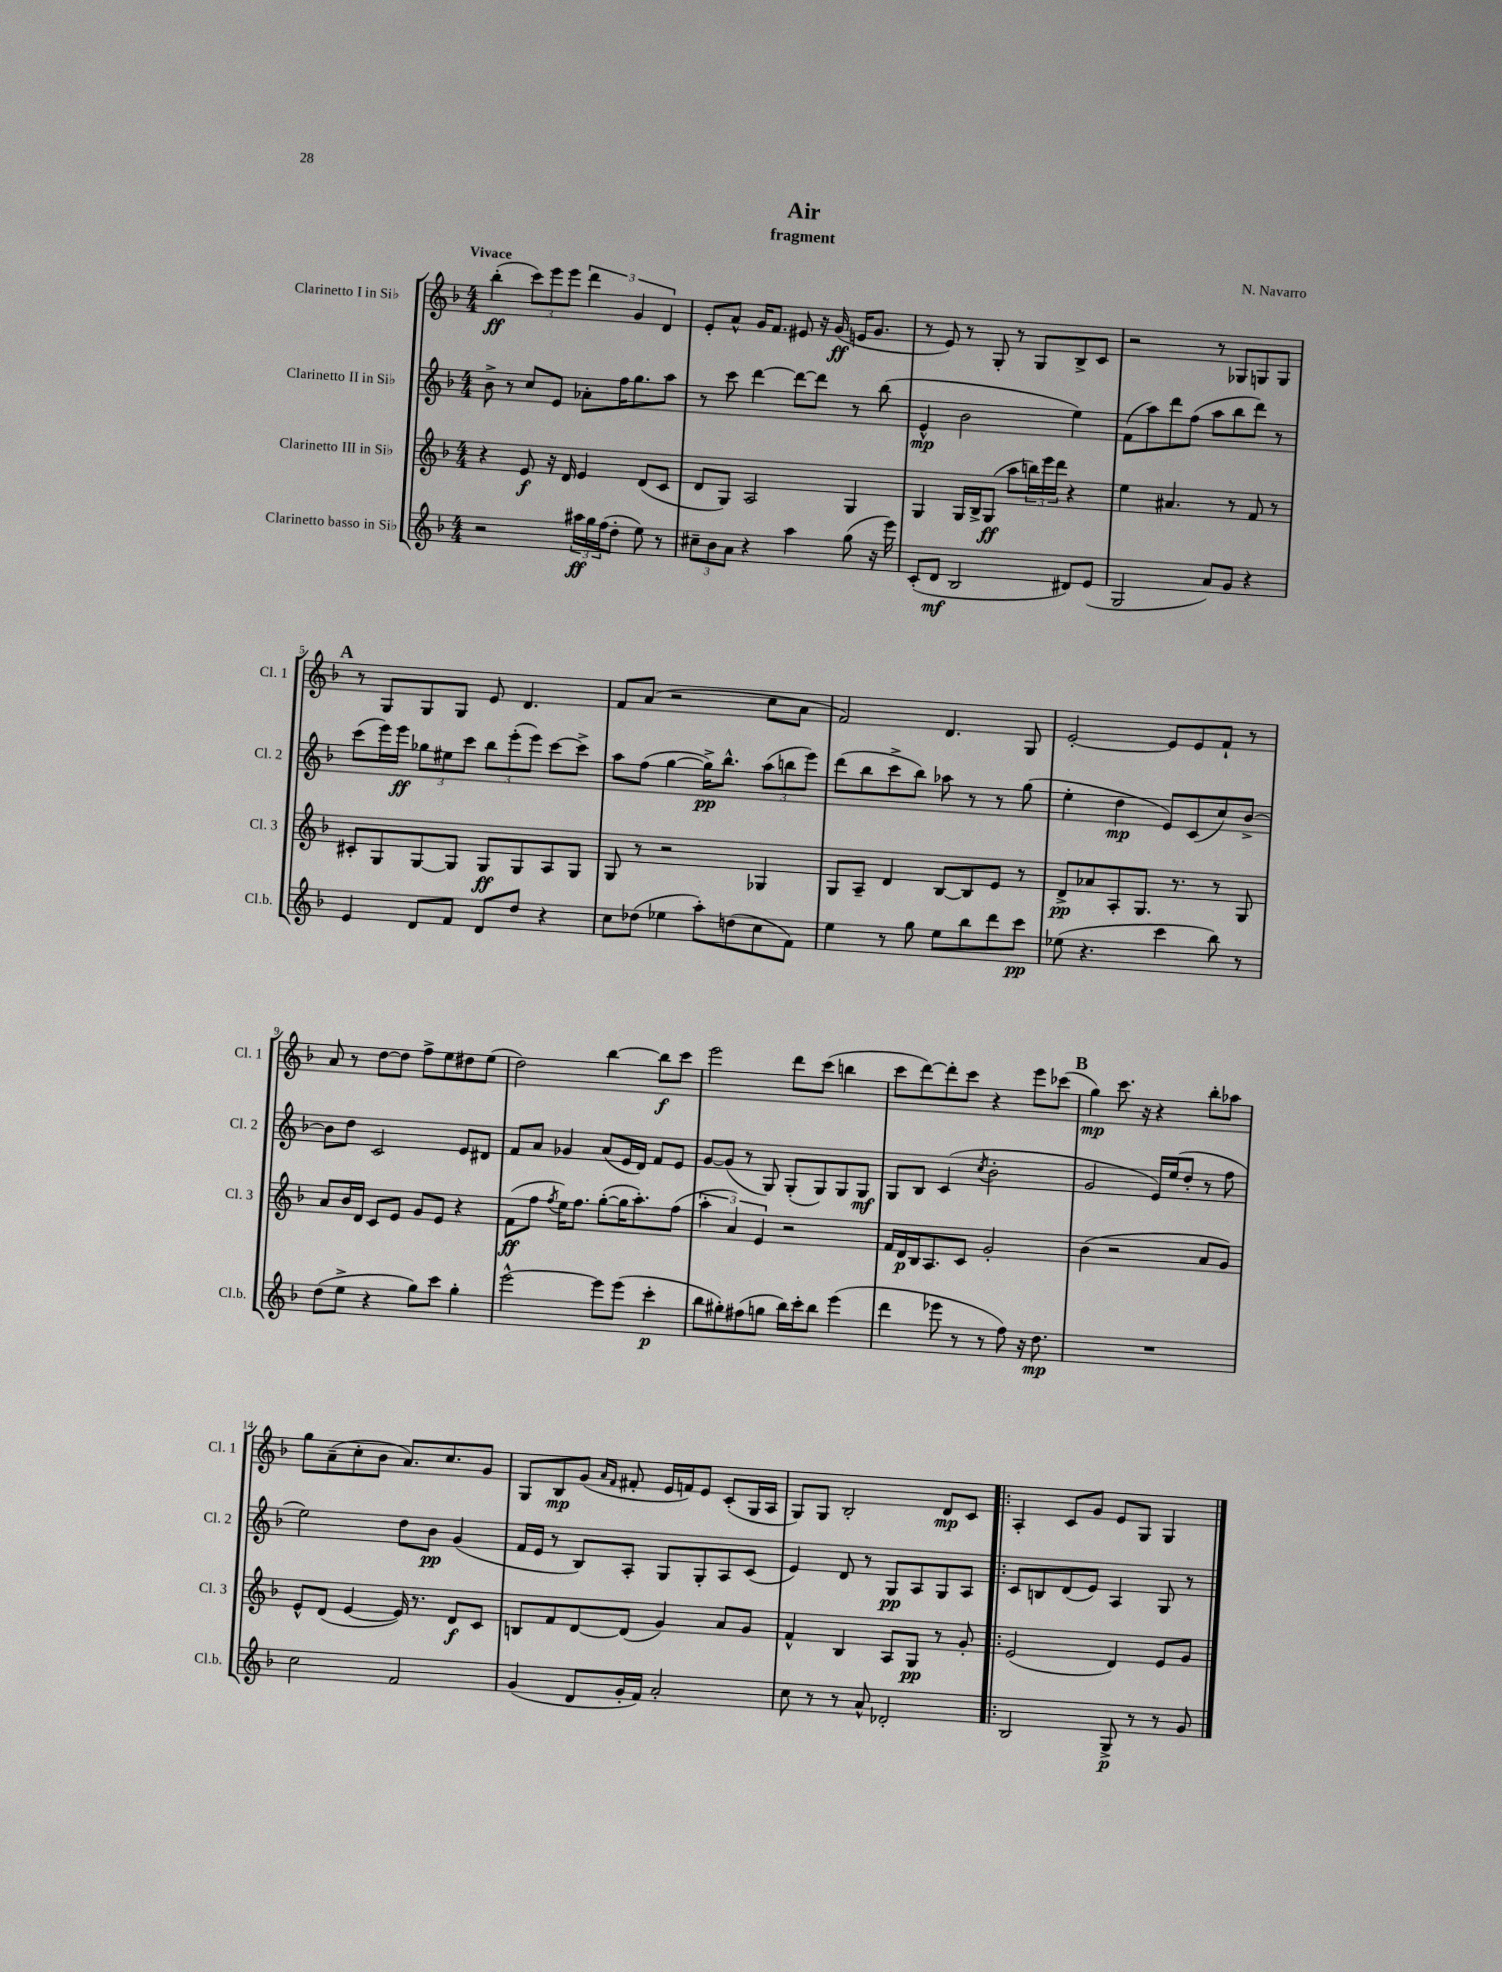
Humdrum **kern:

**kern	**kern	**kern	**kern
*staff4	*staff3	*staff2	*staff1
*clefG2	*clefG2	*clefG2	*clefG2
*k[b-]	*k[b-]	*k[b-]	*k[b-]
*M4/4	*M4/4	*M4/4	*M4/4
2r	4r	8b-^	(4bb-'
.	.	8r	.
.	8e	8cc	12ccc)
.	.	.	12eee
.	16r	8e	.
.	.	.	12eee
.	16d	.	.
24aa#	4e	8a-'	6ddd
24gg	.	.	.
(24ff	.	.	.
8dd'	.	16ff	.
.	.	.	6g
.	.	8.gg	.
8ee)	(8d	.	.
.	.	.	6d
8r	8c	8aa	.
=	=	=	=
12cc#~	8d	8r	8e'
12b-	.	.	.
.	8G)	8ccc	8a^^
12a	.	.	.
4r	2A	[4ddd	16g
.	.	.	8.f
4aa	.	8ddd_	8e#
.	.	8ddd]	16r
.	.	.	(16g
(8gg	4G	8r	16e
.	.	.	8.g
16r	.	(8bb-	.
16eee)	.	.	.
=	=	=	=
(8c'	4G	4e^^	8r
8d	.	.	8e)
2B-	16G	2b-	8r
.	16B-^	.	.
.	(8G	.	8G'
.	8aa	.	8r
.	24bb)	.	8G
.	24eee	.	.
.	24ddd	.	.
8d#)	4r	4ee)	8B-^
(8e	.	.	8c
=	=	=	=
2G	4ee	(8f	2r
.	.	8aa)	.
.	4.a#	8ddd	.
.	.	(8ff	.
8a)	.	8aa	8r
8g	8r	8bb-	8G-
4r	8f	8ddd)	8G
.	8r	8r	8G
=	=	=	=
4e	8c#'	(8ccc	8r
.	8G	16eee)	8G
.	.	16eee	.
8d	[8G	12gg-	8G
.	.	12ee#	.
8f	8G]	.	8G
.	.	12ccc	.
8d	8G	12bb-	8e
.	.	(12eee'	.
8dd	8G	.	4.d
.	.	12eee)	.
4r	8A	[8ccc	.
.	8G	8ccc^]	.
=	=	=	=
8cc	8G	8aa	8f
(8dd-	8r	(8ff	(8a
4ee-	2r	[4gg	2r
8aa')	.	16gg^])	.
.	.	8.bb-^^	.
(8dd	.	.	.
8cc	4G-	(12aa	8cc
.	.	12bb	.
8f)	.	.	8a
.	.	12eee)	.
=	=	=	=
4ee	8G	(8ddd	2f)
.	8A~	8bb-	.
8r	4d	8ccc^	.
8gg	.	8bb-)	.
8ee	[8B-	8aa-	4.d
8bb-	8B-]	8r	.
8ddd	8e	8r	.
8ccc	8r	(8gg	8G
=	=	=	=
(8ee-	8d^	4ee'	[2e'
4.r	8a-	.	.
.	8A'	4dd	.
.	8.G	.	.
4ccc	.	8e)	8e]
.	8.r	.	.
.	.	(8c	8e
8bb-)	8r	8cc)	8f`
8r	8G	[8b-^	8r
=	=	=	=
(8dd	8a	8b-]	8a
8ee^	16b-	8dd	8r
.	16d	.	.
4r	8c	2c	[8dd
.	8e	.	8dd]
8gg)	8g	.	8ff^
8ccc	8e	.	8ee
4gg'	4r	8e	8dd#
.	.	8d#	(8ee
=	=	=	=
[2eee^^	(8f	8f	2dd)
.	8ff	8a	.
.	8qff	.	.
.	16ee)	4g-	.
.	8.ff	.	.
8eee]	([8gg'	(8a	[4bb-
(8eee	16gg]	16e	.
.	8.aa')	16d)	.
4ccc'	.	8f	8bb-]
.	(8ff	8e	8ccc
=	=	=	=
8bb-	6aa'	[8g	2eee
8gg#')	.	(8g]	.
.	6a)	.	.
(8ff#	.	8r	.
.	6e	.	.
8gg	.	8G)	.
16bb-)	2r	(8G'	8ddd
16ccc'	.	.	.
8bb-	.	8G)	(8ccc
(4eee	.	8G	4bb
.	.	8G	.
=	=	=	=
4ddd	16f	8G	8ccc
.	16d	.	.
.	16B-	8B-	[8ddd)
.	8.A	.	.
8eee-	.	(4c	8ddd']
8r	8c	.	8ccc
.	.	8qcc	.
8r	2g'	2b-'	4r
8ff)	.	.	.
16r	.	.	8eee
8.dd	.	.	.
.	.	.	(8ccc-
=	=	=	=
1r	(4b-	2g	4gg)
.	2r	.	8.ccc
.	.	.	16r
.	.	16e)	4r
.	.	(16ee	.
.	.	8dd'	.
.	8a	8r	8bb-'
.	8g)	8ff	8aa-
=	=	=	=
2cc	8e^^	2ee)	8gg
.	(8d	.	(8a~
.	[4e	.	8cc'
.	.	.	8b-
2f	16e])	8dd	8.a)
.	8.r	.	.
.	.	8b-	.
.	.	.	8.cc
.	8d	(4g	.
.	8c	.	8g
=	=	=	=
(4g	8B	16f	8G
.	.	16e	.
.	8f	8r	8B-
8d	[8d	8B-)	(8g
.	.	.	16qqa
.	.	.	16qqf
16g'	(8d]	8A'	8f#'
16f)	.	.	.
2a'	4g)	8G	16e
.	.	.	16f)
.	.	8G'	8e
.	8a	8A	(8c'
.	8g	(8c	16G
.	.	.	16A
=	=	=	=
8cc	4f^^	4e)	8G)
8r	.	.	8G
8r	4B-	8d	2B-'
8a^^	.	8r	.
2d-'	8A	8G	.
.	8G	8A	.
.	8r	8G	8d
.	8g'	8A	8c
=!|:	=!|:	=!|:	=!|:
2B-	(2e	8c	4A'
.	.	8B	.
.	.	(8d	8c
.	.	8e)	8g
8G^	4d)	4A	8e
8r	.	.	8G
8r	8e	8G	4G
8g	8g	8r	.
==	==	==	==
*-	*-	*-	*-
